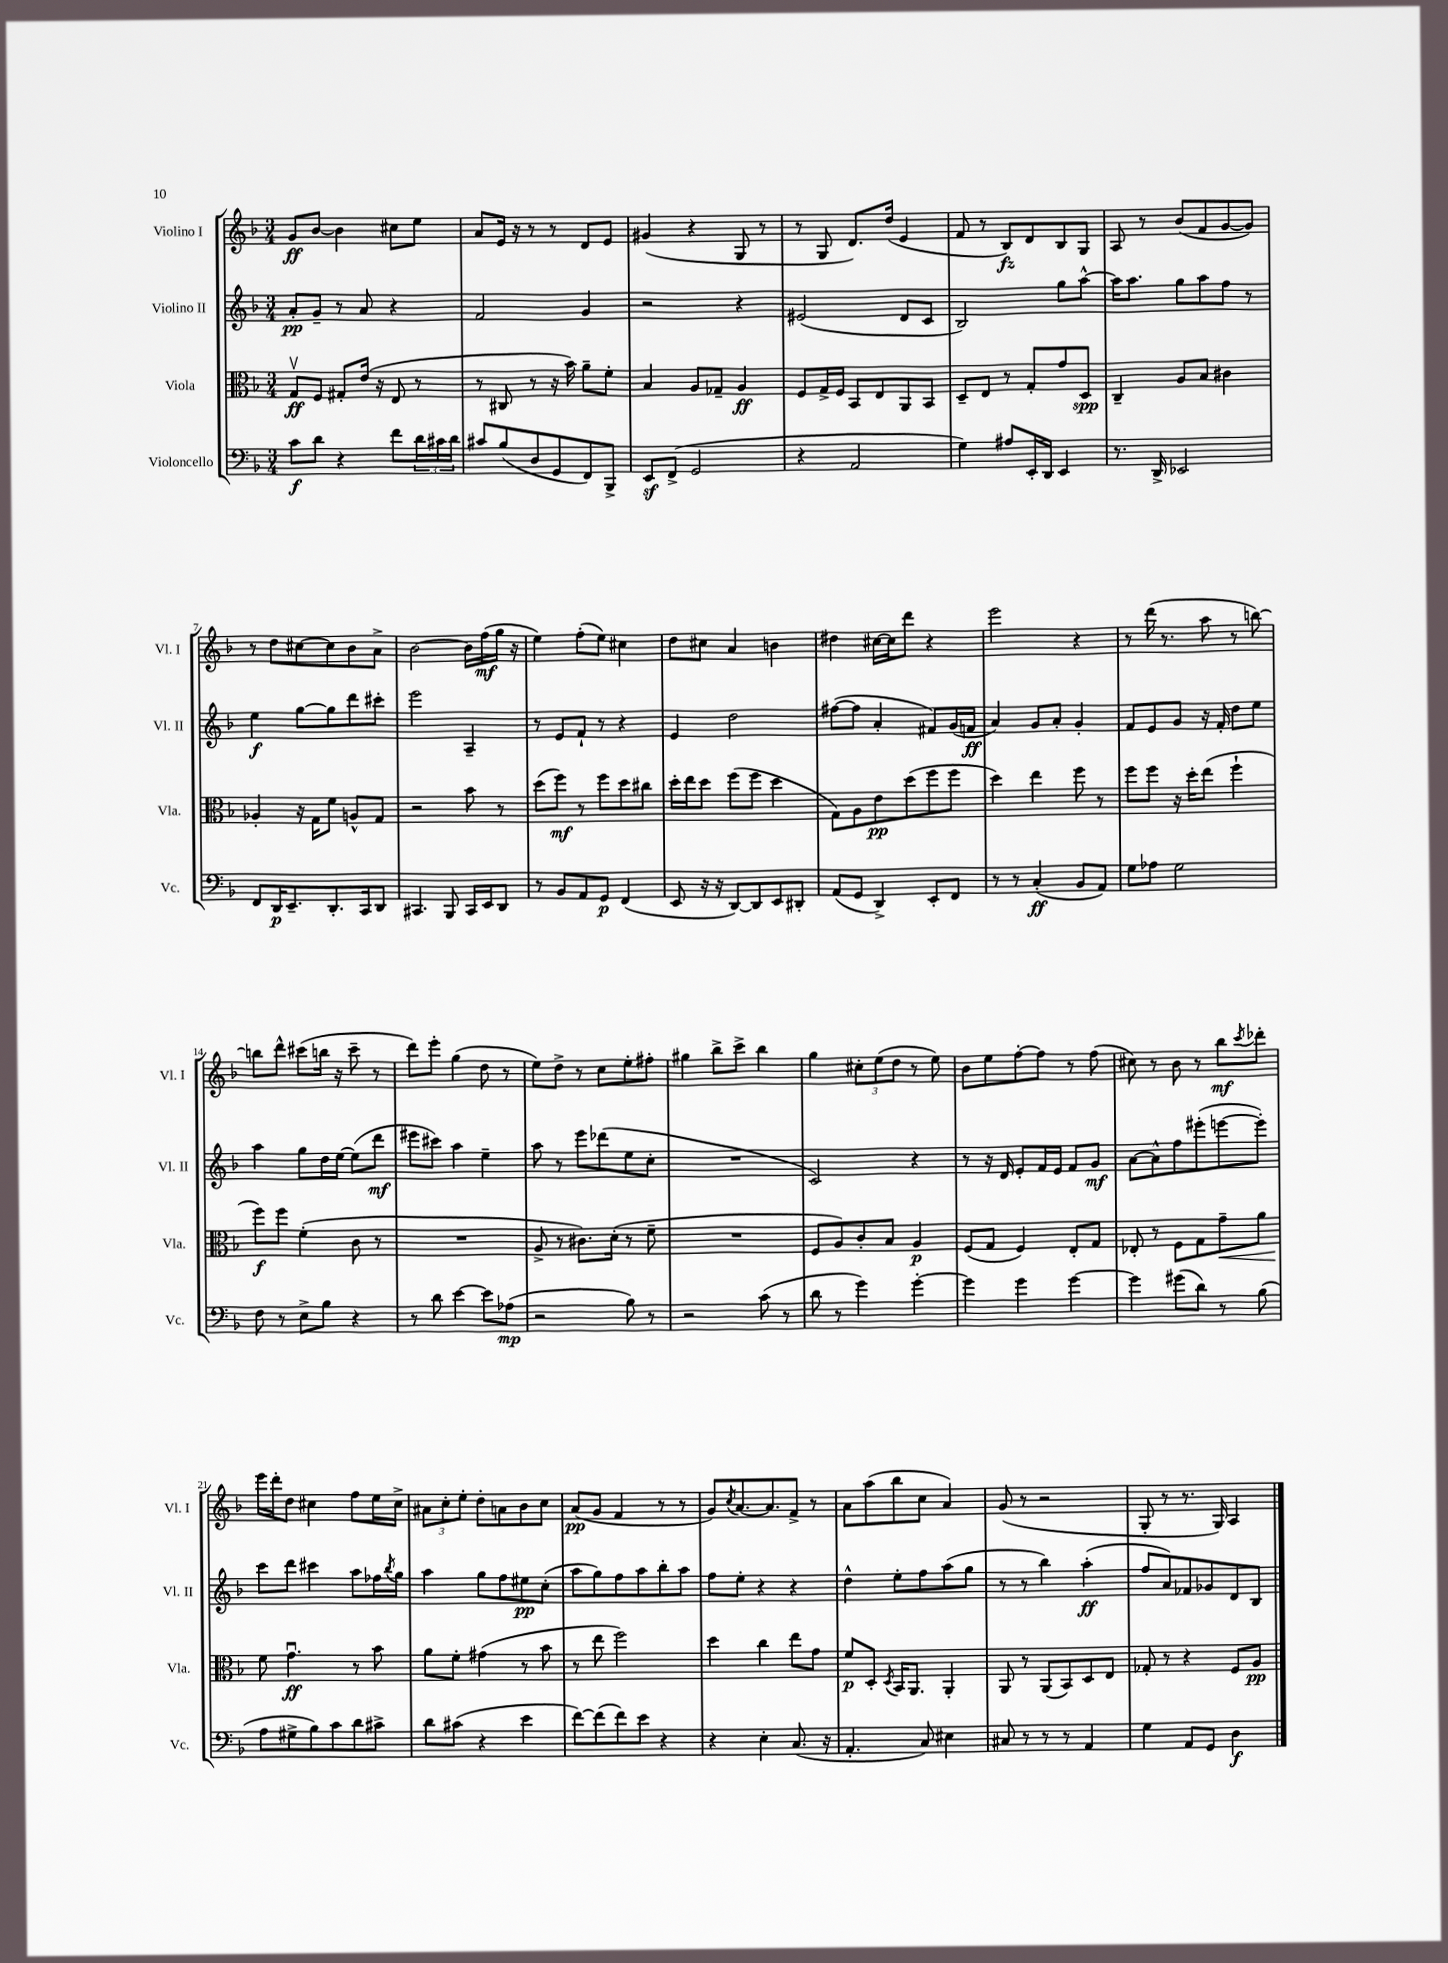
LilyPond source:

<<
\new StaffGroup <<
\new Staff = "s0" \with { instrumentName = "Violino I" shortInstrumentName = "Vl. I" } {
    \clef treble \key f \major \numericTimeSignature \time 3/4
    g'8\ff bes'8~ bes'4 cis''8 e''8 |
    a'8 e'16 r16 r8 r8 d'8 e'8 |
    gis'4( r4 g8 r8 |
    r8 g8 d'8.) d''16( e'4 |
    f'8 r8 bes8\fz) d'8 bes8 g8 |
    a8 r8 bes'8( f'8 g'8~ g'8) |
    r8 d''8 cis''8~ cis''8 bes'8 a'8-> |
    bes'2~ bes'16 f''16\mf( g''16 r16 |
    e''4) f''8-.( e''8) cis''4 |
    d''8 cis''8 a'4 b'4 |
    dis''4 cis''16~ cis''16 d'''8 r4 |
    e'''2 r4 |
    r8 d'''16( r8. a''8 r8 b''8~) |
    b''8 d'''8-^ cis'''8( b''16 r16 cis'''8-- r8 |
    d'''8) e'''8-. g''4( d''8 r8 |
    e''8) d''8-> r8 c''8 e''8-. fis''8-. |
    gis''4 bes''8-> c'''8-> bes''4 |
    g''4 \tuplet 3/2 { cis''8-. e''8( d''8 } r8 e''8) |
    bes'8 e''8 f''8~-. f''8 r8 f''8( |
    cis''8) r8 bes'8 r8 bes''8\mf \acciaccatura { c'''8 } des'''8-. |
    e'''16 d'''16-. d''8 cis''4 f''8 e''16 cis''16-> |
    \tuplet 3/2 { ais'8 c''8-. e''8-. } d''8-. a'8 bes'8 c''8 |
    a'8\pp( g'8 f'4 r8 r8 |
    g'8) \acciaccatura { c''8 } a'8.~ a'8. f'8-> r8 |
    a'8 a''8( bes''8 c''8 a'4) |
    g'8( r8 r2 |
    g8-. r8 r8. g16) a4 \bar "|." |
}
\new Staff = "s1" \with { instrumentName = "Violino II" shortInstrumentName = "Vl. II" } {
    \clef treble \key f \major \numericTimeSignature \time 3/4
    a'8-.\pp g'8-- r8 a'8 r4 |
    f'2 g'4 |
    r2 r4 |
    eis'2( d'8 c'8 |
    bes2) g''8 a''8~-^ |
    a''16 a''8. g''8 a''8 f''8 r8 |
    e''4\f g''8~ g''8 d'''8 cis'''8-. |
    e'''2 a4-- |
    r8 e'8 f'8-! r8 r4 |
    e'4 d''2 |
    fis''8~( fis''8 a'4-. fis'8) g'16( f'16\ff |
    a'4) g'8 a'8-. g'4-. |
    f'8 e'8 g'8 r16 f'16-. d''8 e''8 |
    a''4 g''8 d''16 e''16~ e''8( d'''8\mf |
    eis'''8 cis'''8) a''4 e''4-- |
    a''8 r8 e'''8 des'''8( e''8 c''8-. |
    R2. |
    c'2) r4 |
    r8 r16 d'16 e'8-. f'16 e'16 f'8 g'8\mf |
    a'8~ a'8-^ f''8 eis'''8-.( e'''8~ e'''8-.) |
    c'''8 d'''8 cis'''4 a''8 fes''16 \acciaccatura { bes''8 } g''16 |
    a''4 g''8 f''8 eis''8\pp c''8-.( |
    a''8 g''8) f''8 a''8 bes''8-. a''8 |
    f''8 e''8-. r4 r4 |
    d''4-^ e''8-. f''8 a''8( g''8 |
    r8 r8 bes''4) a''4-.\ff( |
    f''8 a'8) fes'8 ges'8 d'8 bes8 \bar "|." |
}
\new Staff = "s2" \with { instrumentName = "Viola" shortInstrumentName = "Vla." } {
    \clef alto \key f \major \numericTimeSignature \time 3/4
    g8\upbow\ff f8 gis8-. e'16( r16 e8 r8 |
    r8 cis8 r8 r16 bes'16) a'8-- f'8-. |
    bes4 a8 ges8-- a4\ff |
    f8 g16-> f16 bes,8 e8 a,8 bes,8 |
    d8-- e8 r8 g8-. g'8 d8\spp |
    c4-- a8 bes8 cis'4 |
    aes4-. r16 g16 f'8 a8-^ g8 |
    r2 bes'8 r8 |
    d''8( f''8\mf) r8 f''8 d''8 cis''8 |
    d''16-. e''16 d''8 f''8( f''8 d''4 |
    g8) a8 e'8\pp d''8( f''8 f''8 |
    d''4) e''4 f''8 r8 |
    f''8 f''8 r16 d''16-. e''8( f''4-! |
    f''8\f) f''8 f'4-.( c'8 r8 |
    R2. |
    a8-> r8 cis'8.) d'16-.( r8 f'8-- |
    R2. |
    f8 a8) c'8-. bes8 a4\p |
    f8( g8 f4) e8-. g8 |
    ees8-. r8 f8 g8 g'8--\< a'8 |
    f'8\! g'4.\downbow\ff r8 bes'8 |
    a'8 f'8-. gis'4( r8 bes'8 |
    r8 e''8 f''2) |
    d''4 c''4 e''8 g'8 |
    f'8\p d8-. \acciaccatura { d8 } bes,16 a,8. a,4-. |
    a,8 r8 a,8( bes,8) d8 e8 |
    ges8-. r8 r4 f8 a8\pp \bar "|." |
}
\new Staff = "s3" \with { instrumentName = "Violoncello" shortInstrumentName = "Vc." } {
    \clef bass \key f \major \numericTimeSignature \time 3/4
    c'8\f d'8 r4 f'8 \tuplet 3/2 { d'16 cis'16 d'16 } |
    cis'8 bes8( d8 g,8 f,8) bes,,8-> |
    e,8\sf f,8->( g,2 |
    r4 a,2 |
    g4) ais8 e,16-. d,16 e,4 |
    r8. d,16-> ees,2 |
    f,8 d,16\p e,8.-- d,8.-. c,16 d,8 |
    cis,4. bes,,8 cis,16 e,16 d,8 |
    r8 bes,8 a,8 g,8\p f,4( |
    e,8 r16 r16 d,8~) d,8 e,8 dis,8-. |
    a,8( g,8 d,4->) e,8-. f,8 |
    r8 r8 c4-.\ff( bes,8 a,8) |
    g8 aes8 g2 |
    f8 r8 e8-> bes8 r4 |
    r8 d'8 e'4~ e'8 aes8\mp( |
    r2 bes8) r8 |
    r2 c'8( r8 |
    d'8 r8 g'4) g'4~-. |
    g'4 g'4 g'4~ |
    g'4 gis'8( d'8) r8 bes8( |
    a8 gis8-> bes8) c'8 d'8 cis'8-> |
    d'8 cis'8( r4 e'4 |
    f'8~) f'8( f'8) e'8 r4 |
    r4 e4-. c8.( r16 |
    a,4.-. c8) eis4 |
    cis8 r8 r8 r8 a,4 |
    g4 a,8 g,8 d4\f \bar "|." |
}
>>
>>
